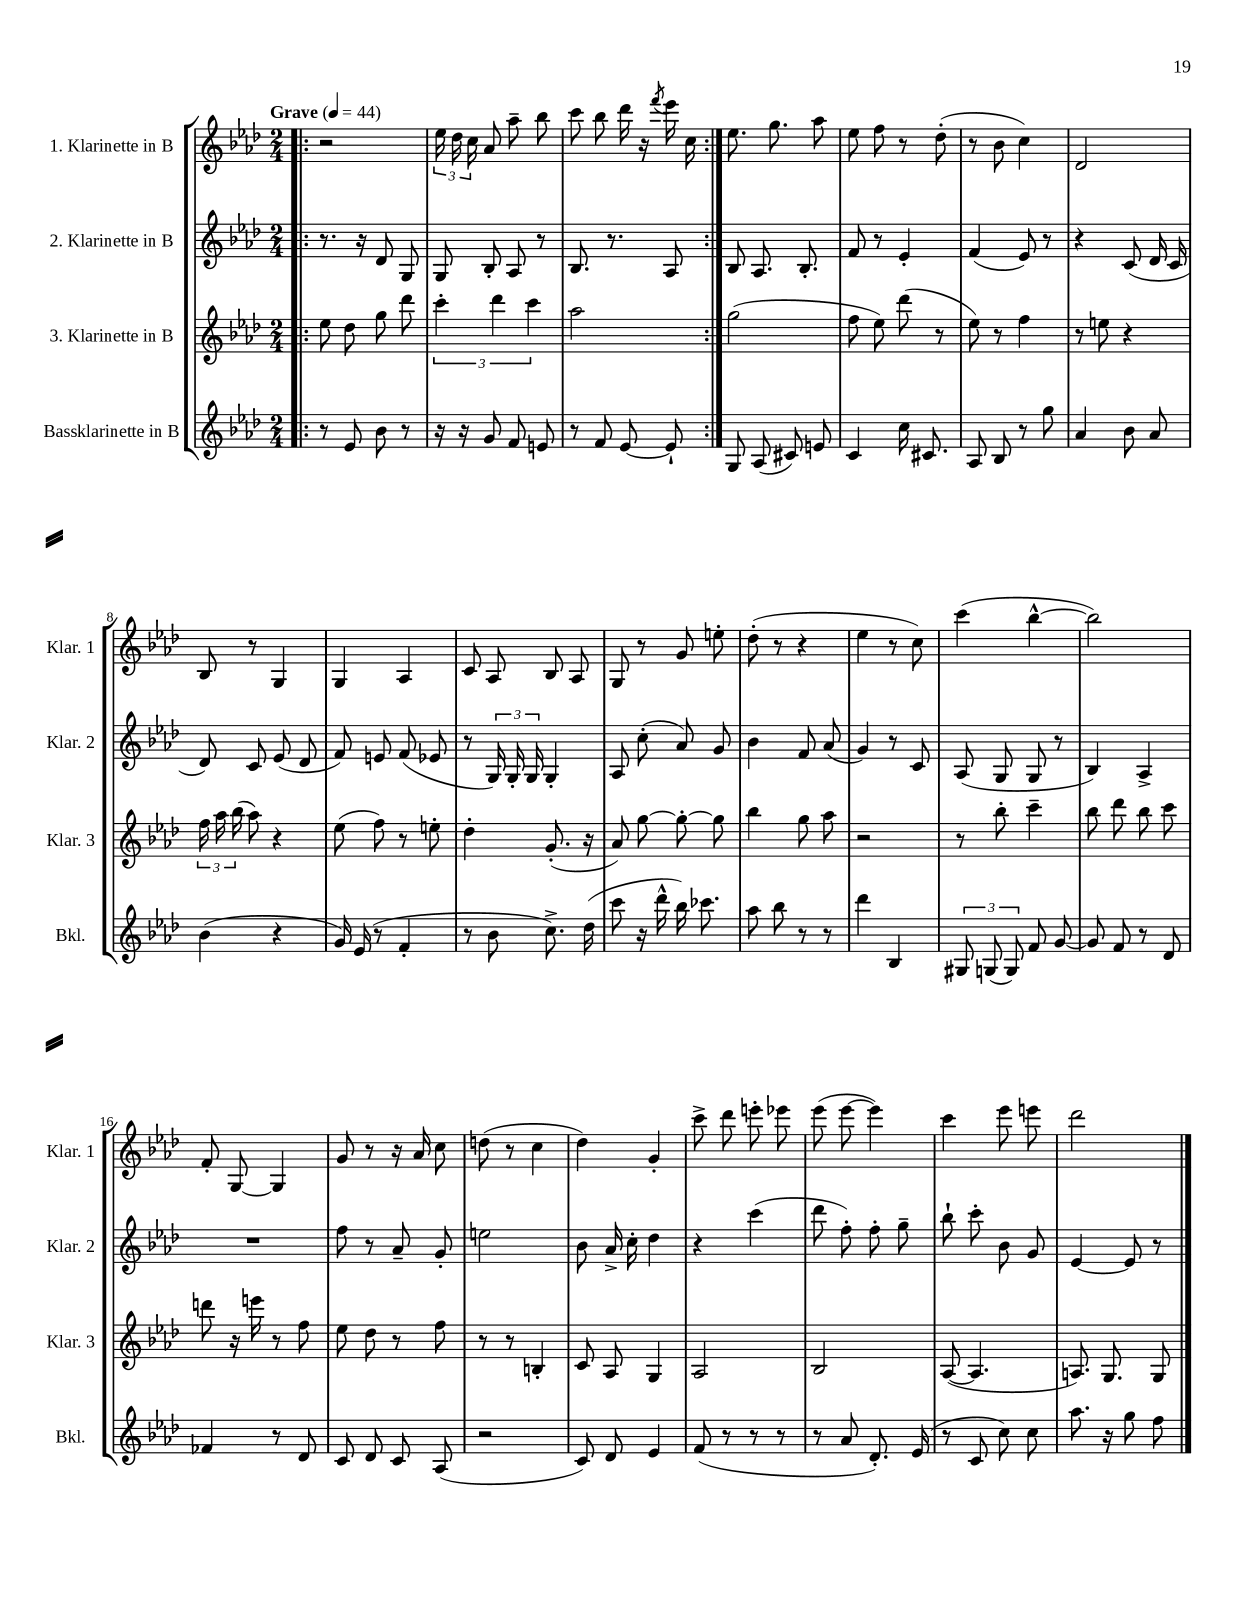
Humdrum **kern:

**kern	**kern	**kern	**kern
*part4	*part3	*part2	*part1
*staff4	*staff3	*staff2	*staff1
*I"Bassklarinette in B	*I"3. Klarinette in B	*I"2. Klarinette in B	*I"1. Klarinette in B
*I'Bkl.	*I'Klar. 3	*I'Klar. 2	*I'Klar. 1
*clefG2	*clefG2	*clefG2	*clefG2
*k[b-e-a-d-]	*k[b-e-a-d-]	*k[b-e-a-d-]	*k[b-e-a-d-]
*M2/4	*M2/4	*M2/4	*M2/4
*MM44	*MM44	*MM44	*MM44
=1!|:	=1!|:	=1!|:	=1!|:
!	!	!	!LO:TX:a:B:t=Grave
8r	8ee-\	8.r	2r
8e-/	8dd-\	.	.
.	.	16r	.
8b-\	8gg\	8d-/	.
8r	8ddd-\	8G/	.
=2	=2	=2	=2
16r	6ccc'\	8G/	24ee-\
.	.	.	24dd-\
16r	.	.	.
.	.	.	24cc\
8g/	.	8B-'/	8a-/
.	6ddd-\	.	.
8f/	.	8A-/	8aa-~\
.	6ccc\	.	.
8en/	.	8r	8bb-\
=3	=3	=3	=3
8r	2aa-\	8.B-/	8ccc\
8f/	.	.	8bb-\
.	.	8.r	.
[8e-/	.	.	16ddd-\
.	.	.	16r
.	.	.	8qfff/
8e-`/]	.	8A-/	16eee-\
.	.	.	16cc\
=4:|!	=4:|!	=4:|!	=4:|!
8G/	(2gg\	8B-/	8.ee-\
(8A-/	.	8.A-/	.
.	.	.	8.gg\
8c#X/)	.	.	.
.	.	8.B-'/	.
8en/	.	.	8aa-\
=5	=5	=5	=5
4c/	8ff\	8f/	8ee-\
.	8ee-\)	8r	8ff\
16cc\	(8ddd-\	4e-'/	8r
8.c#X/	.	.	.
.	8r	.	(8dd-'\
=6	=6	=6	=6
8A-/	8ee-\)	(4f/	8r
8B-/	8r	.	8b-\
8r	4ff\	8e-/)	4cc\)
8gg\	.	8r	.
=7	=7	=7	=7
4a-/	8r	4r	2d-/
.	8een\	.	.
8b-\	4r	(8c/	.
8a-/	.	16d-/	.
.	.	16c/	.
!!LO:LB:g=z
=8	=8	=8	=8
(4b-\	24ff\	8d-/)	8B-/
.	24aa-\	.	.
.	(24bb-\	.	.
.	8aa-\)	8c/	8r
4r	4r	(8e-/	4G/
.	.	8d-/	.
=9	=9	=9	=9
16g/)	(8ee-\	8f/)	4G/
(16e-/	.	.	.
8r	8ff\)	8en/	.
4f'/	8r	(8f/	4A-/
.	8een'\	8e-X/	.
=10	=10	=10	=10
8r	4dd-'\	8r	8c/
8b-\	.	24G/)	8A-/
.	.	24G'/	.
.	.	24G/	.
8.cc^\)	(8.g'/	4G'/	8B-/
.	.	.	8A-/
(16dd-\	16r	.	.
=11	=11	=11	=11
8ccc\	8a-/)	8A-/	8G/
16r	[8gg\	(8cc'\	8r
16ddd-^^\	.	.	.
16bb-\)	8gg'\_	8a-/)	8g/
8.ccc-X\	.	.	.
.	8gg\]	8g/	8een'\
=12	=12	=12	=12
8aa-\	4bb-\	4b-\	(8dd-'\
8bb-\	.	.	8r
8r	8gg\	8f/	4r
8r	8aa-\	(8a-/	.
=13	=13	=13	=13
4ddd-\	2r	4g/)	4ee-\
4B-/	.	8r	8r
.	.	8c/	8cc\)
=14	=14	=14	=14
12G#X/	8r	(8A-/	(4ccc\
(12Gn/	.	.	.
.	8bb-'\	8G/	.
12G/)	.	.	.
8f/	4ccc~\	8G/	[4bb-^^\
[8g/	.	8r	.
=15	=15	=15	=15
8g/]	8bb-\	4B-/)	2bb-\])
8f/	8ddd-\	.	.
8r	8bb-\	4A-^/	.
8d-/	8ccc\	.	.
!!LO:LB:g=z
=16	=16	=16	=16
4f-X/	8dddn\	2r	8f'/
.	16r	.	[8G/
.	16eeen\	.	.
8r	8r	.	4G/]
8d-/	8ff\	.	.
=17	=17	=17	=17
8c/	8ee-\	8ff\	8g/
8d-/	8dd-\	8r	8r
8c/	8r	8a-~/	16r
.	.	.	16a-/
(8A-/	8ff\	8g'/	8cc\
=18	=18	=18	=18
2r	8r	2een\	(8ddn\
.	8r	.	8r
.	4Bn'/	.	4cc\
=19	=19	=19	=19
8c/)	8c/	8b-\	4dd-\)
8d-/	8A-/	16a-^/	.
.	.	16cc'\	.
4e-/	4G/	4dd-\	4g'/
=20	=20	=20	=20
(8f/	2A-/	4r	8ccc^\
8r	.	.	8ddd-\
8r	.	(4ccc\	8eeen'\
8r	.	.	8eee-X\
=21	=21	=21	=21
8r	2B-/	8ddd-\	(8eee-\
8a-/	.	8ff'\)	[8eee-\
8.d-'/)	.	8ff'\	4eee-\])
.	.	8gg~\	.
(16e-/	.	.	.
=22	=22	=22	=22
8r	([8A-/	8bb-`\	4ccc\
8c/	4.A-/]	8ccc'\	.
8cc\)	.	8b-\	8eee-\
8cc\	.	8g/	8eeen\
=23	=23	=23	=23
8.aa-\	8.An/)	[4e-/	2ddd-\
16r	8.G/	.	.
8gg\	.	8e-/]	.
8ff\	8G/	8r	.
==	==	==	==
*-	*-	*-	*-
